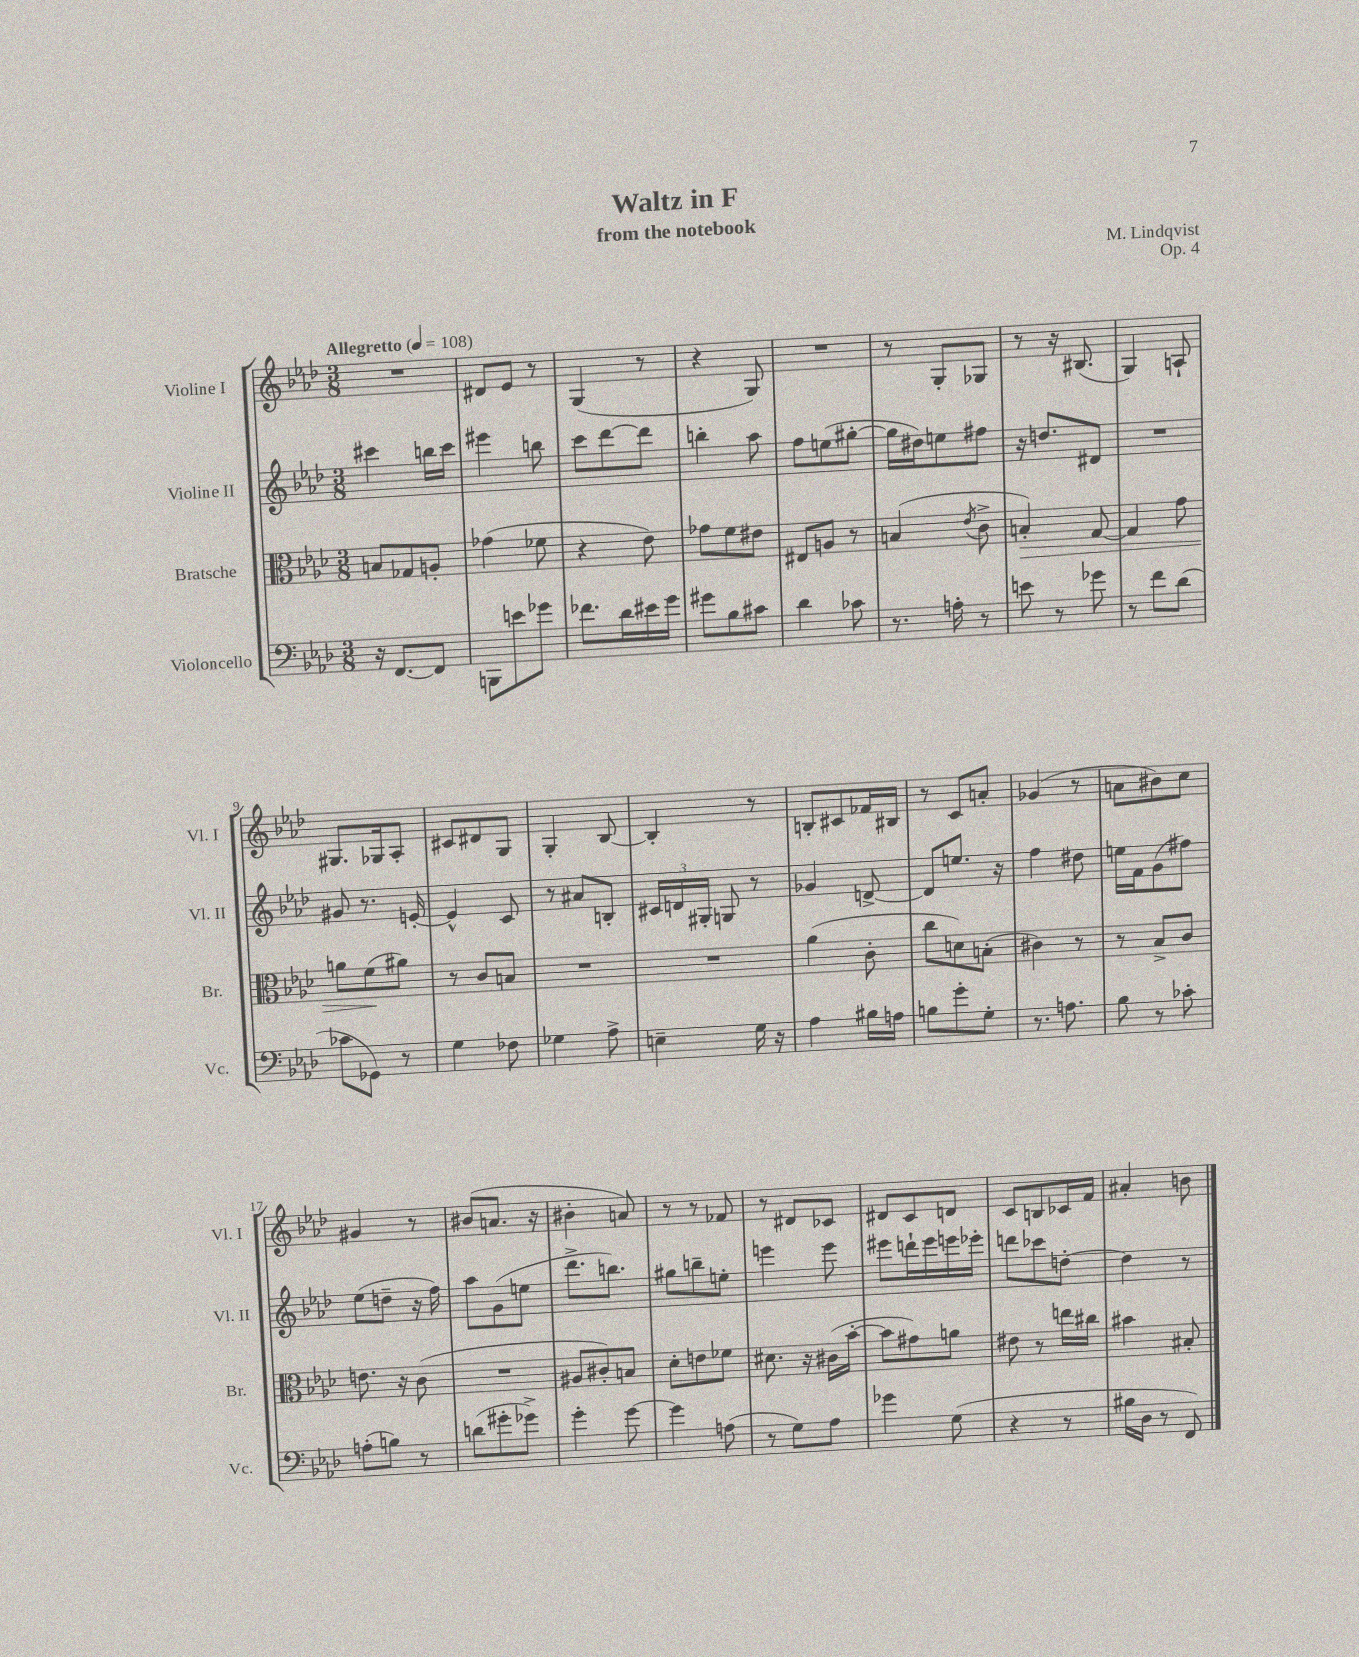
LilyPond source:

\header { title = "Waltz in F" composer = "M. Lindqvist" subtitle = "from the notebook" opus = "Op. 4" }
<<
\new StaffGroup <<
\new Staff = "s0" \with { instrumentName = "Violine I" shortInstrumentName = "Vl. I" } {
    \clef treble \key aes \major \numericTimeSignature \time 3/8 \tempo "Allegretto" 4 = 108
    \autoBeamOff R4. |
    dis'8[ ees'8] r8 |
    g4( r8 |
    r4 g8) |
    R4. |
    r8 g8[-. ges8] |
    r8 r16 bis8.( |
    g4) a8-! |
    gis8.[ ges16 aes8]-. |
    cis'8[ dis'8 g8] |
    g4-. bes8~ |
    bes4-. r8 |
    b8[-. cis'8 fes'16 bis16] |
    r8 c'8[ a'8]-. |
    ges'4( r8 |
    a'8[ bis'8) c''8] |
    gis'4 r8 |
    bis'8[( a'8.] r16 |
    bis'4-. a'8) |
    r8 r8 fes'8 |
    r8 dis'8[ ces'8] |
    dis'8[ c'8 d'8] |
    c'8[ b8 ces'16 f'16] |
    ais'4-. b'8 \bar "|." |
}
\new Staff = "s1" \with { instrumentName = "Violine II" shortInstrumentName = "Vl. II" } {
    \clef treble \key aes \major \numericTimeSignature \time 3/8
    \autoBeamOff cis'''4 b''16[ cis'''16] |
    eis'''4 b''8 |
    c'''8[ des'''8~ des'''8] |
    b''4-. aes''8 |
    f''8[ e''8( gis''8]~-. |
    gis''16[ dis''16) e''8 fis''8] |
    r16 d''8.[ dis'8] |
    R4. |
    gis'8 r8. e'16~-. |
    e'4-^ c'8 |
    r8 ais'8[ b8]-. |
    \tuplet 3/2 { cis'16[ d'16 gis16]-. } g8 r8 |
    ges'4 d'8~-> |
    d'8[ e''8.] r16 |
    f''4 dis''8 |
    e''16[ f'16 g'8( fis''8]) |
    ees''8[( d''8]-- r16 f''16) |
    aes''8[ g'8( e''8] |
    des'''8.[-> b''8.]) |
    gis''8[ b''8-- e''8]-. |
    e'''4 e'''8 |
    eis'''8[ d'''16-! eis'''16 e'''16 ees'''16]-. |
    d'''8[ ces'''8 d''8]~-. |
    d''4 r8 \bar "|." |
}
\new Staff = "s2" \with { instrumentName = "Bratsche" shortInstrumentName = "Br." } {
    \clef alto \key aes \major \numericTimeSignature \time 3/8
    \autoBeamOff b8[ ges8 a8]-. |
    ges'4( fes'8 |
    r4 ees'8) |
    ges'8[ f'8 eis'8] |
    eis8[ a8] r8 |
    b4( \acciaccatura { ees'8 } c'8-> |
    b4-.\>) g8~ |
    g4 g'8 |
    a'8[ f'8\!( ais'8]) |
    r8 c'8[ b8] |
    R4. |
    R4. |
    aes'4( c'8-. |
    c''8[ d'8) b8]-.( |
    cis'4) r8 |
    r8 bes8[-> c'8] |
    e'8. r16 c'8( |
    R4. |
    ais8[ cis'8-.) b8] |
    des'8[-. e'8 fes'8] |
    dis'8. r16 cis'16[( bes'16]~-. |
    bes'8[ gis'8) a'8] |
    eis'8 r8 e''16[ cis''16] |
    bis'4 bis8-. \bar "|." |
}
\new Staff = "s3" \with { instrumentName = "Violoncello" shortInstrumentName = "Vc." } {
    \clef bass \key aes \major \numericTimeSignature \time 3/8
    \autoBeamOff r16 f,8.[~ f,8] |
    b,,8[ e'8 ges'8] |
    fes'8.[ des'16 eis'16 g'16] |
    gis'8[ bes8 cis'8] |
    des'4 ces'8 |
    r8. a16-. r8 |
    e'8 r8 ges'8 |
    r8 f'8[ des'8]( |
    ces'8[ ges,8]) r8 |
    g4 fes8 |
    ges4 aes8-> |
    e4-- g16 r16 |
    aes4 bis16[ a16] |
    b8[ g'8-. g8]-. |
    r8. a8. |
    bes8 r8 ces'8-. |
    a8[-.( b8]) r8 |
    d'8[( gis'8-. ges'8]->) |
    g'4-. g'8~ |
    g'4 a8( |
    r8 g8[) aes8] |
    ges'4 g8( |
    r4 r8 |
    bis16[ des16] r8 f,8) \bar "|." |
}
>>
>>
